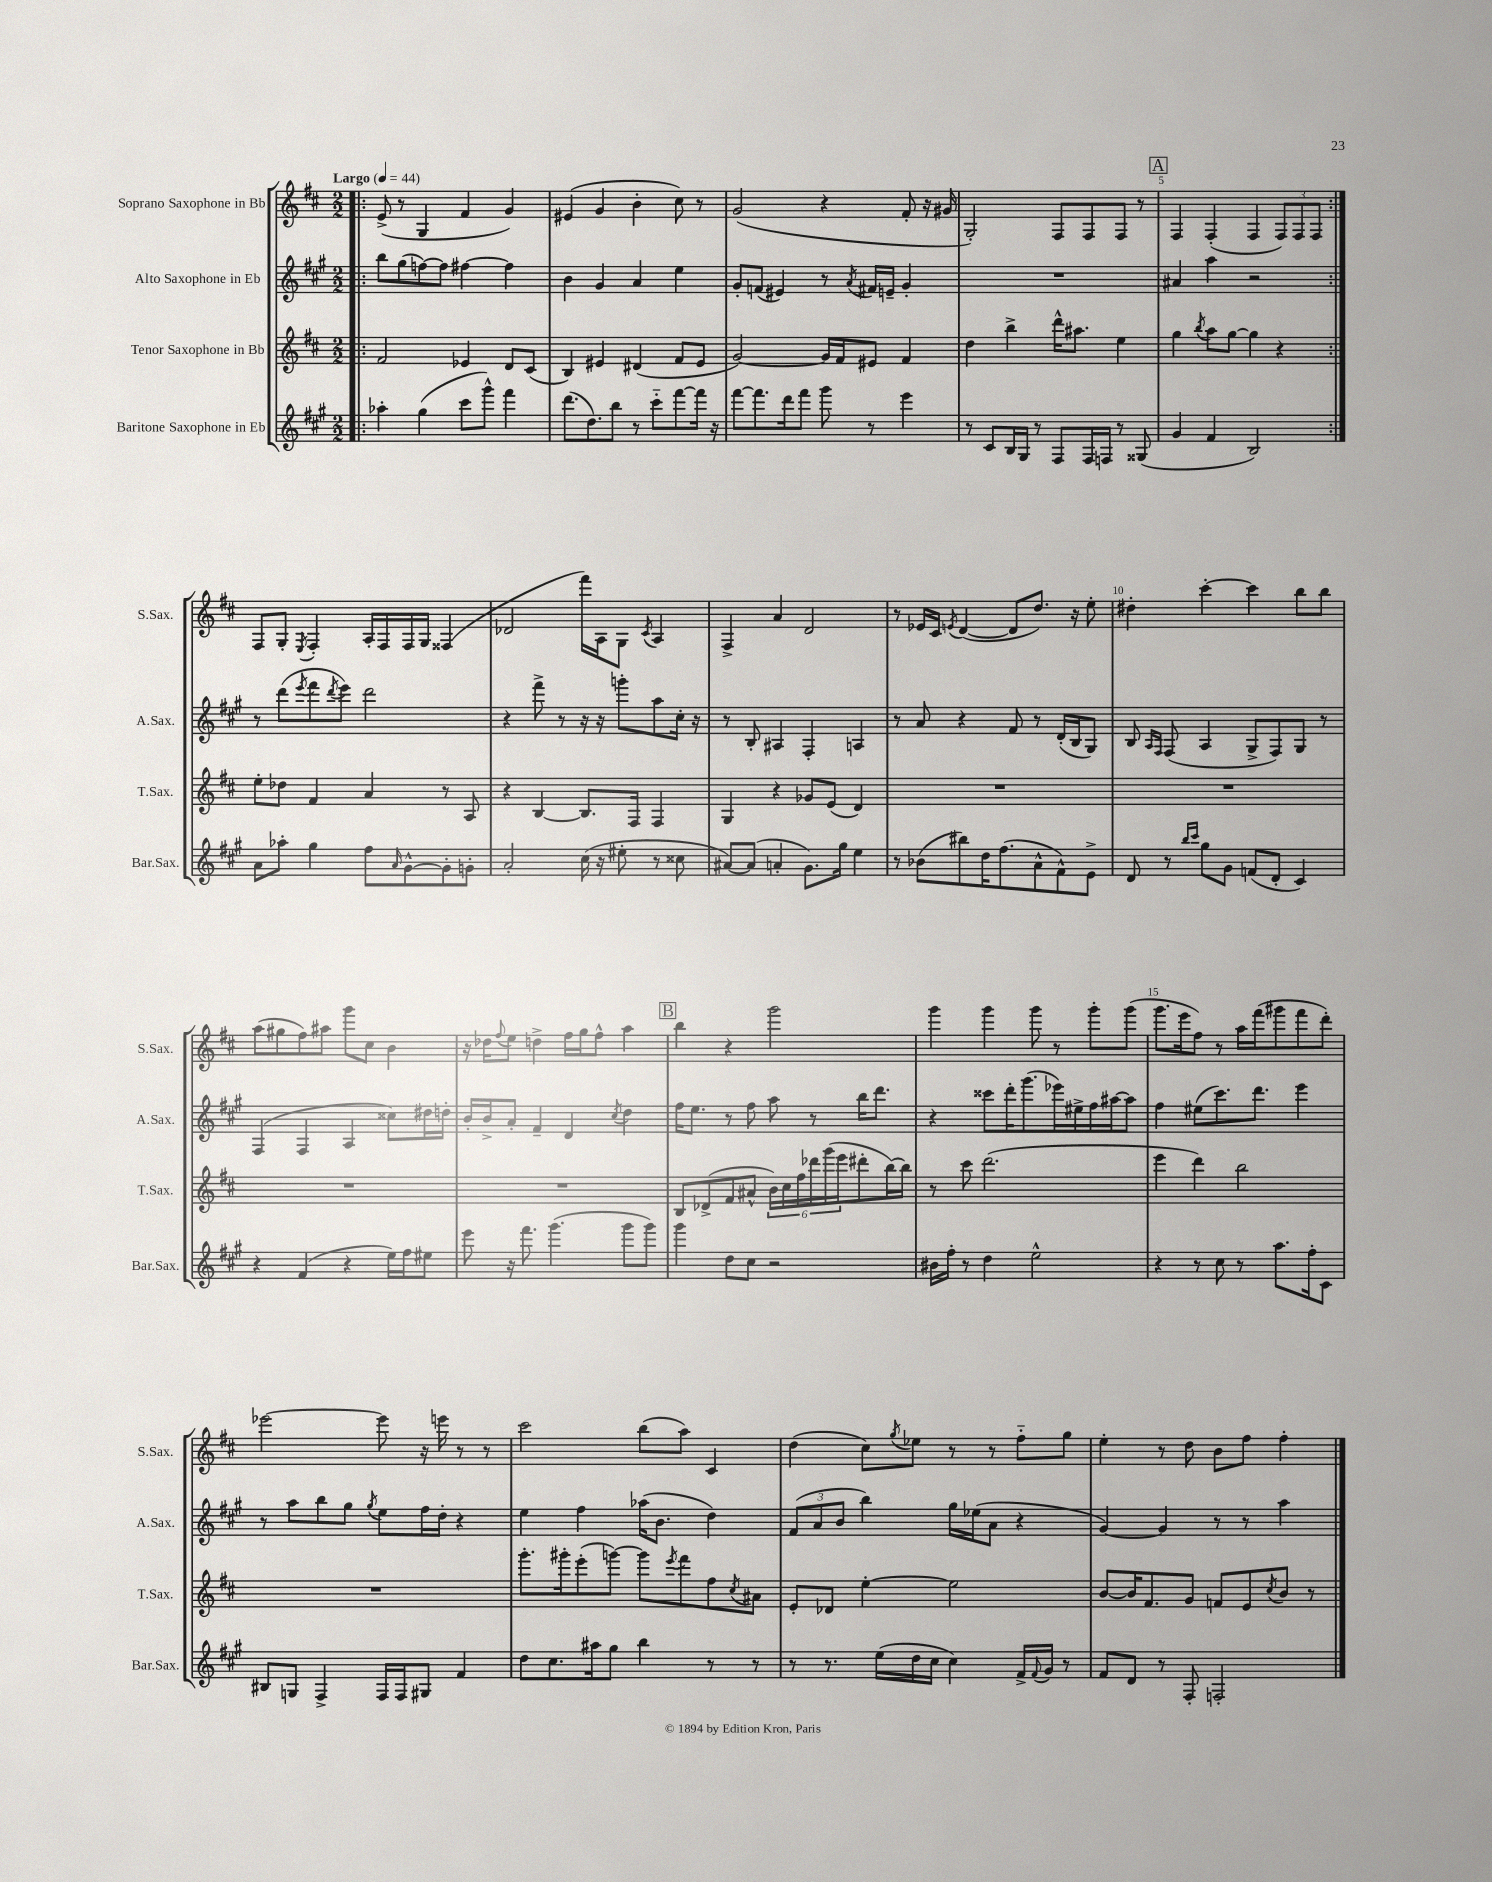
<<
\new StaffGroup <<
\new Staff = "s0" \with { instrumentName = "Soprano Saxophone in Bb" shortInstrumentName = "S.Sax." } {
    \clef treble \key d \major \numericTimeSignature \time 2/2 \tempo "Largo" 4 = 44
    \repeat volta 2 { \bar ".|:" e'8->( r8 g4 fis'4 g'4) |
    eis'4( g'4 b'4-. cis''8) r8 |
    g'2( r4 fis'8-. r16 gis'16 |
    g2-.) fis8 fis8 fis8 r8 |
    \mark \markup { \box "A" } fis4 fis4-.( fis4 \tuplet 3/2 { fis8) fis8 fis8 } | }
    fis8 g8-. \acciaccatura { e8 } fis4-. a16-. fis16 fis16 g16 fisis4( |
    des'2 fis'''16) a16 g8 \acciaccatura { cis'8 } a4 |
    fis4-> a'4 d'2 |
    r8 ees'16 cis'16 \acciaccatura { e'8 } d'4~( d'8 d''8.) r16 e''8-. |
    dis''4-. cis'''4~-. cis'''4 b''8 b''8 |
    a''8( gis''8 fis''8) ais''8 g'''8 cis''8 b'4 |
    r16 des''16 \appoggiatura { fis''8 } e''8 d''4-> fis''16 g''16 fis''8-^ a''4 |
    \mark \markup { \box "B" } b''4 r4 g'''2 |
    g'''4 g'''4 g'''8 r8 g'''8-. g'''8( |
    g'''8. e'''16 fis''8) r8 a''16 fis'''16( gis'''8 fis'''8 d'''8-.) |
    ees'''2~ ees'''8 r16 e'''16 r8 r8 |
    cis'''2 b''8( a''8) cis'4 |
    d''4( cis''8) \acciaccatura { g''8 } ees''8 r8 r8 fis''8-_ g''8 |
    e''4-. r8 d''8 b'8 fis''8 fis''4-. \bar "|." |
}
\new Staff = "s1" \with { instrumentName = "Alto Saxophone in Eb" shortInstrumentName = "A.Sax." } {
    \clef treble \key a \major \numericTimeSignature \time 2/2
    \repeat volta 2 { \bar ".|:" b''8 gis''8( f''8~) f''8 fis''4~ fis''4 |
    b'4 gis'4 a'4 e''4 |
    gis'8-. f'8( eis'4) r8 \acciaccatura { a'8 } fis'16 e'16-- gis'4-. |
    R1 |
    \mark \markup { \box "A" } ais'4 a''4 r2 | }
    r8 d'''8( \acciaccatura { e'''8 } fis'''8 \acciaccatura { d'''8 } e'''8) d'''2 |
    r4 fis'''8-> r8 r16 r16 g'''8-. a''8 cis''16-. r16 |
    r8 b8-. ais4 fis4-. a4 |
    r8 a'8 r4 fis'8 r8 d'16-.( b16 gis8) |
    b8 \grace { a16 fis16 } fis8( a4 gis8-> fis8) gis8 r8 |
    fis4( fis4 a4 cisis''8) dis''16 d''16-. |
    b'16-. b'16-> a'8-. fis'4-- d'4 \acciaccatura { cis''8 } d''4 |
    \mark \markup { \box "B" } fis''16 e''8. r8 fis''8 a''8 r8 b''16 d'''8. |
    r4 cisis'''8 d'''16-. gis'''8.( ees'''16) eis''16-> fis''16 ais''16~ ais''8 |
    fis''4 eis''8( cis'''8.) d'''8. e'''4 |
    r8 a''8 b''8 gis''8 \acciaccatura { gis''8 } e''8 fis''16 d''16-. r4 |
    e''4 fis''4 aes''16( b'8. d''4) |
    \tuplet 3/2 { fis'8( a'8 b'8 } b''4) gis''16 ees''16( a'8 r4 |
    gis'4~) gis'4 r8 r8 a''4 \bar "|." |
}
\new Staff = "s2" \with { instrumentName = "Tenor Saxophone in Bb" shortInstrumentName = "T.Sax." } {
    \clef treble \key d \major \numericTimeSignature \time 2/2
    \repeat volta 2 { \bar ".|:" fis'2 ees'4 d'8 cis'8( |
    b4) eis'4 dis'4( fis'8 eis'8 |
    g'2~) g'16 fis'16 eis'8 fis'4 |
    d''4 b''4-> d'''16-^ ais''8. e''4 |
    \mark \markup { \box "A" } g''4 \acciaccatura { b''8 } a''8 g''8~ g''4 r4 | }
    e''8-. des''8 fis'4 a'4 r8 a8 |
    r4 b4~ b8. fis16 fis4 |
    g4 r4 ges'8 e'8( d'4) |
    R1 |
    R1 |
    R1 |
    R1 |
    \mark \markup { \box "B" } b8 des'8->( fis'8 ais'8-^ \tuplet 6/4 { b'16) cis''16 fis''16 des'''16 g'''16( e'''16 } dis'''8-. b''16~) b''16 |
    r8 cis'''8 d'''2.( |
    e'''4 d'''4) b''2 |
    R1 |
    g'''8.-. gis'''16-. e'''8-.( g'''8~) g'''8 \acciaccatura { e'''8 } fis'''8 fis''8 \acciaccatura { cis''8 } ais'8 |
    e'8-. des'8 e''4~-. e''2 |
    b'8~ b'16 fis'8. g'8 f'8 e'8 \acciaccatura { cis''8 } b'8 r8 \bar "|." |
}
\new Staff = "s3" \with { instrumentName = "Baritone Saxophone in Eb" shortInstrumentName = "Bar.Sax." } {
    \clef treble \key a \major \numericTimeSignature \time 2/2
    \repeat volta 2 { \bar ".|:" aes''4-. gis''4( cis'''8 gis'''8-^) fis'''4 |
    d'''8.( d''8.) b''8 r8 cis'''8-_ fis'''8~ fis'''16 r16 |
    fis'''8~ fis'''8. d'''16 fis'''8 gis'''8 r8 e'''4 |
    r8 cis'8 b16 gis16 r8 fis8 fis16 f16 r8 gisis8( |
    \mark \markup { \box "A" } gis'4 fis'4 b2) | }
    a'8 aes''8-. gis''4 fis''8 \grace { a'16 } gis'8~-^ gis'8-. g'8-. |
    a'2-. cis''16( r16 eis''8-. r8 cisis''8 |
    ais'8~) ais'8( a'4-. gis'8.) gis''16 e''4 |
    r8 bes'8( bis''8) d''16 fis''8.( a'8-^ fis'8-^) e'8-> |
    d'8 r8 \grace { b''16 cis'''16 } gis''8 gis'8 f'8( d'8-. cis'4) |
    r4 fis'4( r4 e''16) fis''16 eis''8 |
    e'''8 r16 fis'''8. gis'''4.( gis'''8 gis'''8) |
    \mark \markup { \box "B" } gis'''4 d''8 cis''8 r2 |
    bis'16 fis''16-. r8 d''4 e''2-^ |
    r4 r8 cis''8 r8 a''8. fis''16-. cis'8 |
    bis8 g8 fis4-> fis16 fis16 gis8 fis'4 |
    d''8 cis''8. ais''16 gis''8 b''4 r8 r8 |
    r8 r8. e''16( d''16 cis''16 cis''4) fis'16-> \appoggiatura { fis'8 } gis'16 r8 |
    fis'8 d'8 r8 fis8-. f2-. \bar "|." |
}
>>
>>
\layout { \context { \Score \override BarNumber.break-visibility = ##(#f #t #t) barNumberVisibility = #(every-nth-bar-number-visible 5) } }
